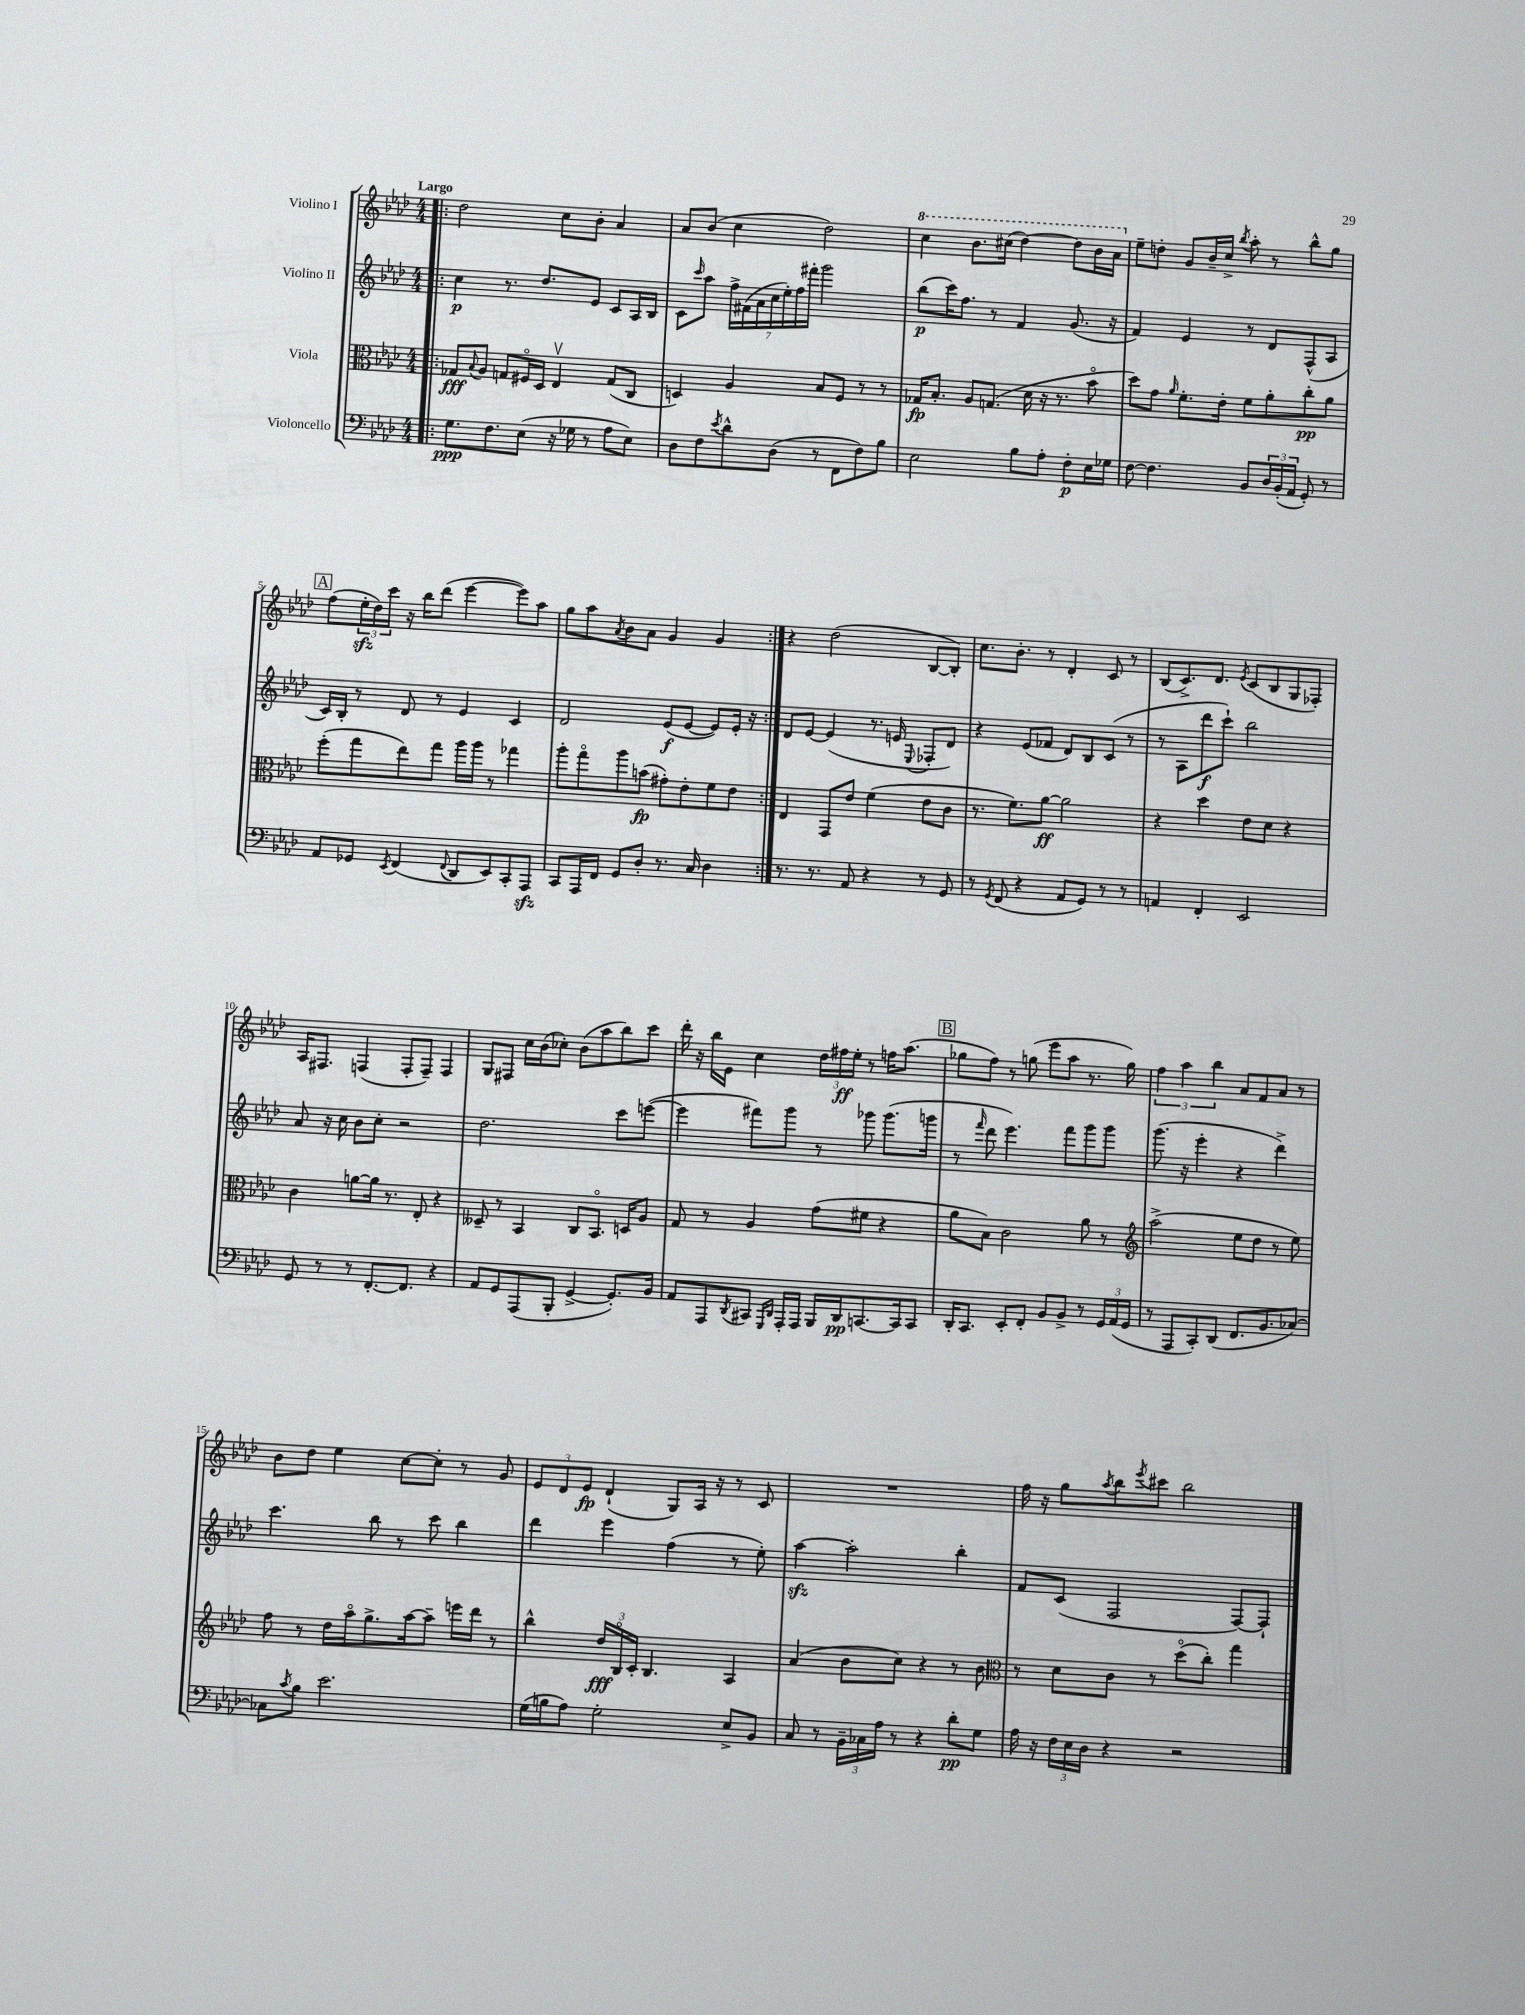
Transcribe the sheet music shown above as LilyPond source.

<<
\new StaffGroup <<
\new Staff = "s0" \with { instrumentName = "Violino I" } {
    \clef treble \key aes \major \numericTimeSignature \time 4/4 \tempo "Largo"
    \repeat volta 2 { \bar ".|:" des''2 c''8 bes'8-. aes'4 |
    aes'8 bes'8( c''4 des''2) |
    \ottava #1 c'''4 bes''8. cis'''16( des'''4~) des'''8 bes''16 aes''16 \ottava #0 |
    ees''8-- d''8-. g'8 bes'16-- c''16-> \acciaccatura { bes''8 } aes''8-. r8 bes''8-^ g''8 |
    \mark \markup { \box "A" } f''8( \tuplet 3/2 { ees''16-.\sfz des''16) c'''16 } r16 bes''16 des'''8( ees'''4~ ees'''8) aes''8 |
    g''8 aes''8 \acciaccatura { aes'8 } bes'8 aes'8 g'4 g'4 | }
    r4 des''2( bes8~ bes8-.) |
    c''8. bes'8.-. r8 des'4-. c'8 r8 |
    bes8( c'8.->) des'8. \acciaccatura { ees'8 } c'8( bes8 g8 fes8-.) |
    aes16 fis8. f4( f8-. f8--) f4 |
    g8 fis8 c''16 bes'16( ces''8-.) bes'8( aes''8 bes''8) c'''8 |
    des'''16-. r16 bes''16 ees'16 c''4 \tuplet 3/2 { des''16 fis''16\ff ees''16-. } r8 f''16 aes''8.( |
    \mark \markup { \box "B" } ges''8 f''8) r8 g''8( ees'''8 aes''8 r8. g''16) |
    \tuplet 3/2 { f''4 aes''4 bes''4 } aes'8 f'8 aes'8 r8 |
    bes'8 des''8 ees''4 c''8~ c''8-. r8 g'8 |
    \tuplet 3/2 { ees'8 des'8 ees'8\fp } des'4-!( g8) aes16 r16 r8 c'8 |
    R1 |
    f''16 r16 g''8 \acciaccatura { aes''8 } bes''8 \acciaccatura { ees'''8 } cis'''8 bes''2 \bar "|." |
}
\new Staff = "s1" \with { instrumentName = "Violino II" } {
    \clef treble \key aes \major \numericTimeSignature \time 4/4
    \repeat volta 2 { \bar ".|:" c''4\p r8. des''8. ees'8 c'8 aes16 bes16 |
    c'8 \grace { c'''16 } aes''8 \tuplet 7/4 { f''16-> fis'16( aes'16 c''16 ees''16-.) f''16 fis'''16-. } g'''2 |
    bes''8\p( c'''16) f''8. r8 f'4 g'8.( r16 |
    f'4) ees'4 r8 des'8 f8-^( aes8 |
    \mark \markup { \box "A" } c'16) bes16-. r8 des'8 r8 ees'4 c'4 |
    des'2 ees'8\f( ees'8~ ees'8) ees'16-. r16 | }
    des'8 ees'8~ ees'4( r8. e'16 \appoggiatura { ees8 } fes8-. des'8) |
    r4 ees'8( fes'8 des'8) bes8 c'8( r8 |
    r8 aes8 des'''8\f c'''8-!) bes''2 |
    aes'8 r16 c''16 bes'8 c''8-. r2 |
    des''2. c'''8 e'''8~( |
    e'''4 fis'''8) g'''8 r8 ges'''8 ges'''8.( g'''16 |
    \mark \markup { \box "B" } r8 \grace { f'''16 } des'''8 ees'''4.) f'''8 g'''8 g'''8 |
    g'''8.( r16 ees'''4-. r4 des'''4->) |
    c'''4. bes''8 r8 c'''8 bes''4 |
    des'''4 ees'''4 f''4( r8 ees''8-.) |
    aes''4~\sfz aes''2-. bes''4-. |
    f'8 c'8( f2 f8~) f8-! \bar "|." |
}
\new Staff = "s2" \with { instrumentName = "Viola" } {
    \clef alto \key aes \major \numericTimeSignature \time 4/4
    \repeat volta 2 { \bar ".|:" ges8\fff \appoggiatura { bes8 } aes8 g8 fis16\flageolet des16 ees4\upbow g8( c8 |
    d4) aes4 bes8 f8 r8 r8 |
    ges16\fp bes8.-. aes8 g8.( des'16 r16 r8. bes'8\flageolet |
    des''8) g'8 \grace { aes'16 } f'8.-. ees'16-. f'8 aes'8-. c''8-.\pp aes'8 |
    \mark \markup { \box "A" } f''8-.( g''8 ees''8) g''8 aes''16 aes''16 r8 ges''4 |
    aes''8-. g''8\flageolet aes''8 b'8\fp( gis'8-.) ees'8-. f'8 ees'8 | }
    ees4 g,8 ees'8 f'4( ees'8 c'8 |
    r8. f'8.) aes'8~\ff aes'2 |
    r4 des''4 ees'8 des'8 r4 |
    c'4 a'8~ a'16 r8. ees8-. r4 |
    deses8-- r8 bes,4 c8 bes,8.\flageolet d16 aes8 |
    g8 r8 aes4 g'8( fis'8 r4 |
    \mark \markup { \box "B" } aes'8 bes8) c'2 aes'8 r8 |
    \clef treble aes''2->( ees''8 des''8 r8 ees''8) |
    f''8 r8 des''16 aes''16\flageolet g''8.-> aes''16~ aes''8-- e'''16 des'''16 r8 |
    bes''4-^ \tuplet 3/2 { des''16\fff bes16\flageolet c'16-. } bes4. aes4 |
    aes'4( bes'8 c''8) r4 r8 bes'8 |
    \clef alto r8 des'8 c'8 r8 des''8\flageolet( c''8-.) g''4 \bar "|." |
}
\new Staff = "s3" \with { instrumentName = "Violoncello" } {
    \clef bass \key aes \major \numericTimeSignature \time 4/4
    \repeat volta 2 { \bar ".|:" g8.\ppp f8. ees8( r16 ges16 r8 aes8 ees8) |
    des8 f8 \acciaccatura { ees'8 } des'8-^ des8( r8 f,8 f8) bes8 |
    ees2 bes8 aes8-. f8-.\p ees16 ges16 |
    f8~ f4. bes,8 \tuplet 3/2 { des16 bes,16-.( aes,16 } g,8-.) r8 |
    \mark \markup { \box "A" } aes,8 ges,8 \acciaccatura { ees,8 } f,4( \appoggiatura { f,8 } des,8 ees,8) c,8-. aes,,8\sfz |
    c,8 aes,,16 f,16 g,8 des8-. r8. c16 des4 | }
    r8. r8. aes,8 r4 r8 g,8 |
    r8 \acciaccatura { g,8 } f,8( r4 aes,8 g,8) r8 r8 |
    a,4 f,4-. ees,2 |
    g,8 r8 r8 f,8.~-. f,8. r4 |
    aes,8 g,8 aes,,8( bes,,8-. g,4~-> g,8.-.) bes,16 |
    aes,8 aes,,8 \acciaccatura { des,8 } cis,8 \grace { g,,16 des,16 } aes,,16-. aes,,16 bes,,16 des,16\pp c,8.~ c,16 c,8 |
    \mark \markup { \box "B" } des,16-. c,8. ees,8-. f,8-. bes,8 bes,8-> r8 \tuplet 3/2 { g,16 aes,16( g,16 } |
    r8 aes,,8 c,8-.) des,8( f,8. bes,8. ces8~) |
    ces8 \acciaccatura { c'8 } bes8 ees'2. |
    g16( b16 aes8) g2-. ees8-> bes,8 |
    c8 r8 \tuplet 3/2 { bes,16-- ces16 aes16 } r8 r4 des'8-.\pp g8 |
    aes16 r16 \tuplet 3/2 { f16 ees16 des16 } r4 r2 \bar "|." |
}
>>
>>
